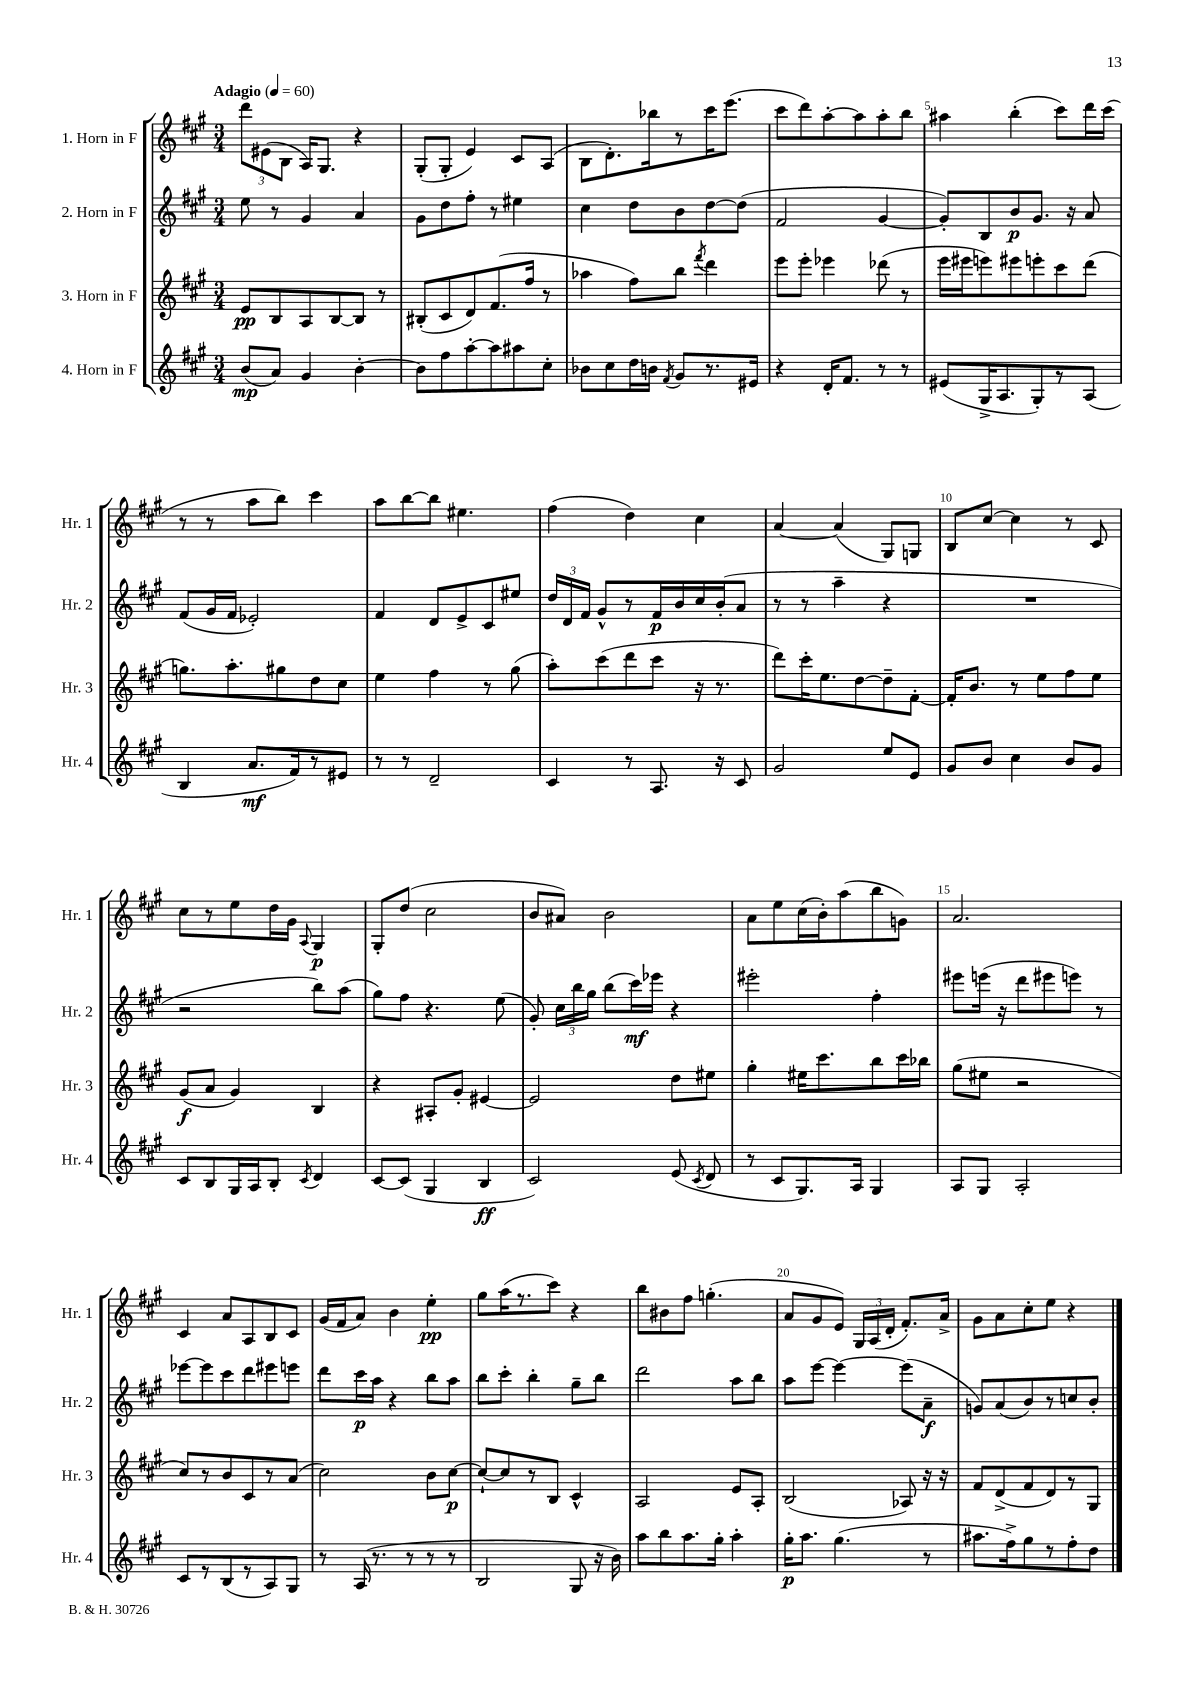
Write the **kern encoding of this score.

**kern	**dynam	**kern	**dynam	**kern	**dynam	**kern	**dynam
*part4	*part4	*part3	*part3	*part2	*part2	*part1	*part1
*staff4	*staff4	*staff3	*staff3	*staff2	*staff2	*staff1	*staff1
*I"4. Horn in F	*	*I"3. Horn in F	*	*I"2. Horn in F	*	*I"1. Horn in F	*
*I'Hr. 4	*	*I'Hr. 3	*	*I'Hr. 2	*	*I'Hr. 1	*
*clefG2	*	*clefG2	*	*clefG2	*	*clefG2	*
*k[f#c#g#]	*	*k[f#c#g#]	*	*k[f#c#g#]	*	*k[f#c#g#]	*
*M3/4	*	*M3/4	*	*M3/4	*	*M3/4	*
*MM60	*	*MM60	*	*MM60	*	*MM60	*
=1	=1	=1	=1	=1	=1	=1	=1
!	!	!	!	!	!	!LO:TX:a:B:t=Adagio	!
(8b/L	mp	8e/L	pp	8ee\	.	12ddd\L	.
.	.	.	.	.	.	(12e#X\	.
8a/J)	.	8B/	.	8r	.	.	.
.	.	.	.	.	.	12B\J	.
4g#/	.	8A/	.	4g#/	.	16A/KL)	.
.	.	.	.	.	.	8.G#/J	.
.	.	[8B/	.	.	.	.	.
[4b'\	.	8B/J]	.	4a/	.	4r	.
.	.	8r	.	.	.	.	.
=2	=2	=2	=2	=2	=2	=2	=2
8b\L]	.	(8B#X'/L	.	8g#\L	.	(8G#'/L	.
8ff#\	.	8c#/	.	8dd\	.	8G#'/J	.
[8aa'\	.	8d/)	.	8ff#'\J	.	4e/)	.
8aa\]	.	(8.f#/	.	8r	.	.	.
8aa#X\	.	.	.	4ee#X\	.	8c#/L	.
.	.	16ff#/Jk	.	.	.	.	.
8cc#'\J	.	8r	.	.	.	(8A/J	.
=3	=3	=3	=3	=3	=3	=3	=3
8b-X\L	.	4aa-X\	.	4cc#\	.	8B\L	.
8cc#\	.	.	.	.	.	8.d'\)	.
16dd\L	.	8ff#\L)	.	8dd\L	.	.	.
16bn\JJ	.	.	.	.	.	16bb-X\k	.
8qf#/	.	.	.	.	.	.	.
8g#/L	.	8bb\J	.	8b\	.	8r	.
.	.	8qfff#/	.	.	.	.	.
8.r	.	4ddd\	.	[8dd\	.	16ccc#\K	.
.	.	.	.	.	.	(8.eee\J	.
.	.	.	.	(8dd\J]	.	.	.
16e#X/Jk	.	.	.	.	.	.	.
=4	=4	=4	=4	=4	=4	=4	=4
4r	.	8eee\L	.	2f#/	.	8ccc#\L	.
.	.	8eee'\J	.	.	.	8ddd\)	.
16d'/KL	.	4eee-X\	.	.	.	[8aa'\	.
8.f#/J	.	.	.	.	.	.	.
.	.	.	.	.	.	8aa\]	.
8r	.	(8ddd-X\	.	[4g#/	.	8aa'\	.
8r	.	8r	.	.	.	8bb\J	.
=5	=5	=5	=5	=5	=5	=5	=5
(8e#X/L	.	16eee\LL	.	8g#'/L])	.	4aa#X\	.
.	.	16eee#X\J	.	.	.	.	.
16G#^/K	.	8eeen\)	.	8B/	.	.	.
8.A/	.	.	.	.	.	.	.
.	.	8eee#X\	.	8b/	p	(4bb'\	.
8G#'/)	.	8eeen'\	.	8.g#/J	.	.	.
8r	.	8ccc#\	.	.	.	8ccc#\L)	.
.	.	.	.	16r	.	.	.
(8A/J	.	(8ddd\J	.	8a/	.	16ddd\L	.
.	.	.	.	.	.	(16ccc#\JJ	.
!!LO:LB:g=z
=6	=6	=6	=6	=6	=6	=6	=6
4B/	.	8.ggn\L)	.	(8f#/L	.	8r	.
.	.	.	.	16g#/L	.	8r	.
.	.	8.aa'\	.	16f#/JJ	.	.	.
8.a/L	mf	.	.	2e-X'/)	.	8aa\L	.
.	.	8gg#X\	.	.	.	8bb\J)	.
16f#/k)	.	.	.	.	.	.	.
8r	.	8dd\	.	.	.	4ccc#\	.
8e#X/J	.	8cc#\J	.	.	.	.	.
=7	=7	=7	=7	=7	=7	=7	=7
8r	.	4ee\	.	4f#/	.	8aa\L	.
8r	.	.	.	.	.	[8bb\	.
2d~/	.	4ff#\	.	8d/L	.	8bb\J]	.
.	.	.	.	8e^/	.	4.ee#X\	.
.	.	8r	.	8c#/	.	.	.
.	.	(8gg#\	.	8ee#X/J	.	.	.
=8	=8	=8	=8	=8	=8	=8	=8
4c#/	.	8aa'\L)	.	24dd/LL	.	(4ff#\	.
.	.	.	.	24d/	.	.	.
.	.	.	.	24f#/JJ	.	.	.
.	.	(8ccc#\	.	8g#^^/L	.	.	.
8r	.	8ddd\	.	8r	.	4dd\)	.
8.A/	.	8ccc#\J	.	16f#/L	p	.	.
.	.	.	.	16b/	.	.	.
.	.	16r	.	16cc#/	.	4cc#\	.
16r	.	8.r	.	(16b'/J	.	.	.
8c#/	.	.	.	8a/J	.	.	.
=9	=9	=9	=9	=9	=9	=9	=9
2g#/	.	8ddd\L)	.	8r	.	[4a/	.
.	.	16ccc#'\K	.	8r	.	.	.
.	.	8.ee\	.	.	.	.	.
.	.	.	.	4aa~\	.	(4a/]	.
.	.	[8dd\	.	.	.	.	.
8ee/L	.	8dd~\]	.	4r	.	8G#/L)	.
8e/J	.	[8f#'\J	.	.	.	8Gn/J	.
=10	=10	=10	=10	=10	=10	=10	=10
8g#/L	.	16f#'/KL]	.	2.r	.	8B/L	.
.	.	8.b/J	.	.	.	.	.
8b/J	.	.	.	.	.	[8cc#/J	.
4cc#\	.	8r	.	.	.	4cc#\]	.
.	.	8ee\L	.	.	.	.	.
8b/L	.	8ff#\	.	.	.	8r	.
8g#/J	.	8ee\J	.	.	.	8c#/	.
!!LO:LB:g=z
=11	=11	=11	=11	=11	=11	=11	=11
8c#/L	.	(8g#/L	f	2r	.	8cc#\L	.
8B/	.	8a/J	.	.	.	8r	.
16G#/L	.	4g#/)	.	.	.	8ee\	.
16A/J	.	.	.	.	.	.	.
8B'/J	.	.	.	.	.	16dd\L	.
.	.	.	.	.	.	16g#\JJ	.
8qc#/	.	.	.	.	.	8qqA/	.
4d/	.	4B/	.	8bb\L)	.	4G#/	p
.	.	.	.	(8aa\J	.	.	.
=12	=12	=12	=12	=12	=12	=12	=12
[8c#/L	.	4r	.	8gg#\L)	.	8G#'/L	.
(8c#/J]	.	.	.	8ff#\J	.	(8dd/J	.
4G#/	.	8A#X'/L	.	4.r	.	2cc#\	.
.	.	8g#'/J	.	.	.	.	.
4B/	ff	[4e#X/	.	.	.	.	.
.	.	.	.	(8ee\	.	.	.
=13	=13	=13	=13	=13	=13	=13	=13
2c#/)	.	2e#/]	.	8g#'/)	.	8b/L	.
.	.	.	.	24cc#\LL	.	8a#X/J)	.
.	.	.	.	24bb\	.	.	.
.	.	.	.	24gg#\JJ	.	.	.
.	.	.	.	(8bb\L	.	2b\	.
.	.	.	.	16ccc#\L)	mf	.	.
.	.	.	.	16eee-X\JJ	.	.	.
(8e/	.	8dd\L	.	4r	.	.	.
8qc#/	.	.	.	.	.	.	.
8d/	.	8ee#X\J	.	.	.	.	.
=14	=14	=14	=14	=14	=14	=14	=14
8r	.	4gg#'\	.	2eee#X'\	.	8a\L	.
8c#/L	.	.	.	.	.	8ee\	.
8.G#/)	.	16ee#X\KL	.	.	.	(16cc#\L	.
.	.	8.ccc#\	.	.	.	16b'\J)	.
.	.	.	.	.	.	(8aa\	.
16A/Jk	.	.	.	.	.	.	.
4G#/	.	8bb\	.	4ff#'\	.	8bb\	.
.	.	16ccc#\L	.	.	.	8gn\J)	.
.	.	16bb-X\JJ	.	.	.	.	.
=15	=15	=15	=15	=15	=15	=15	=15
8A/L	.	(8gg#\L	.	8eee#X\L	.	2.a/	.
8G#/J	.	8ee#X\J	.	(16eeen\Jk	.	.	.
.	.	.	.	16r	.	.	.
2A'/	.	2r	.	8ddd\L	.	.	.
.	.	.	.	8eee#X\	.	.	.
.	.	.	.	8eeen\J)	.	.	.
.	.	.	.	8r	.	.	.
!!LO:LB:g=z
=16	=16	=16	=16	=16	=16	=16	=16
8c#/L	.	8cc#/L)	.	[8eee-X\L	.	4c#/	.
8r	.	8r	.	8eee-\]	.	.	.
(8B/	.	8b/	.	8ccc#\	.	8a/L	.
8r	.	8c#/	.	8ddd\	.	8A/	.
8A/)	.	8r	.	8eee#X\	.	8B/	.
8G#/J	.	(8a/J	.	8eeen\J	.	8c#/J	.
=17	=17	=17	=17	=17	=17	=17	=17
8r	.	2cc#\)	.	8ddd\L	.	(16g#/LL	.
.	.	.	.	.	.	16f#/J	.
(16A/	.	.	.	16ccc#\L	p	8a/J)	.
8.r	.	.	.	16aa\JJ	.	.	.
.	.	.	.	4r	.	4b\	.
8r	.	.	.	.	.	.	.
8r	.	8b\L	.	8bb\L	.	4ee'\	pp
8r	.	[8cc#\J	p	8aa\J	.	.	.
=18	=18	=18	=18	=18	=18	=18	=18
2B/	.	8cc#`/L_	.	8bb\L	.	8gg#\L	.
.	.	8cc#/]	.	8ccc#'\J	.	(16aa\K	.
.	.	.	.	.	.	8.r	.
.	.	8r	.	4bb'\	.	.	.
.	.	8B/J	.	.	.	8ccc#\J)	.
8G#/	.	4c#^^/	.	8gg#~\L	.	4r	.
16r	.	.	.	8bb\J	.	.	.
16b\)	.	.	.	.	.	.	.
=19	=19	=19	=19	=19	=19	=19	=19
8aa\L	.	2A/	.	2ddd\	.	8bb\L	.
8bb\	.	.	.	.	.	8b#X\	.
8.aa\	.	.	.	.	.	8ff#\J	.
.	.	.	.	.	.	(4.ggn'\	.
16gg#'\Jk	.	.	.	.	.	.	.
4aa'\	.	8e/L	.	8aa\L	.	.	.
.	.	8A'/J	.	8bb\J	.	.	.
=20	=20	=20	=20	=20	=20	=20	=20
16gg#'\KL	p	(2B/	.	8aa\L	.	8a/L	.
8.aa\J	.	.	.	.	.	.	.
.	.	.	.	[8eee\J	.	8g#/	.
(4.gg#\	.	.	.	4eee\_	.	8e/J)	.
.	.	.	.	.	.	24G#/LL	.
.	.	.	.	.	.	(24A/	.
.	.	.	.	.	.	24d'/JJ	.
.	.	8A-X/)	.	(8eee\L]	.	8.f#'/L)	.
8r	.	16r	.	8a~\J	f	.	.
.	.	16r	.	.	.	16a^/Jk	.
=21	=21	=21	=21	=21	=21	=21	=21
8.aa#X\L	.	8f#/L	.	8gn/L)	.	8g#\L	.
.	.	(8d^/	.	(8a/	.	8a\	.
16ff#^\k)	.	.	.	.	.	.	.
8gg#\	.	8f#/	.	8b/)	.	8cc#'\	.
8r	.	8d/)	.	8r	.	8ee\J	.
8ff#'\	.	8r	.	8ccn/	.	4r	.
8dd\J	.	8G#/J	.	8b'/J	.	.	.
==	==	==	==	==	==	==	==
*-	*-	*-	*-	*-	*-	*-	*-
